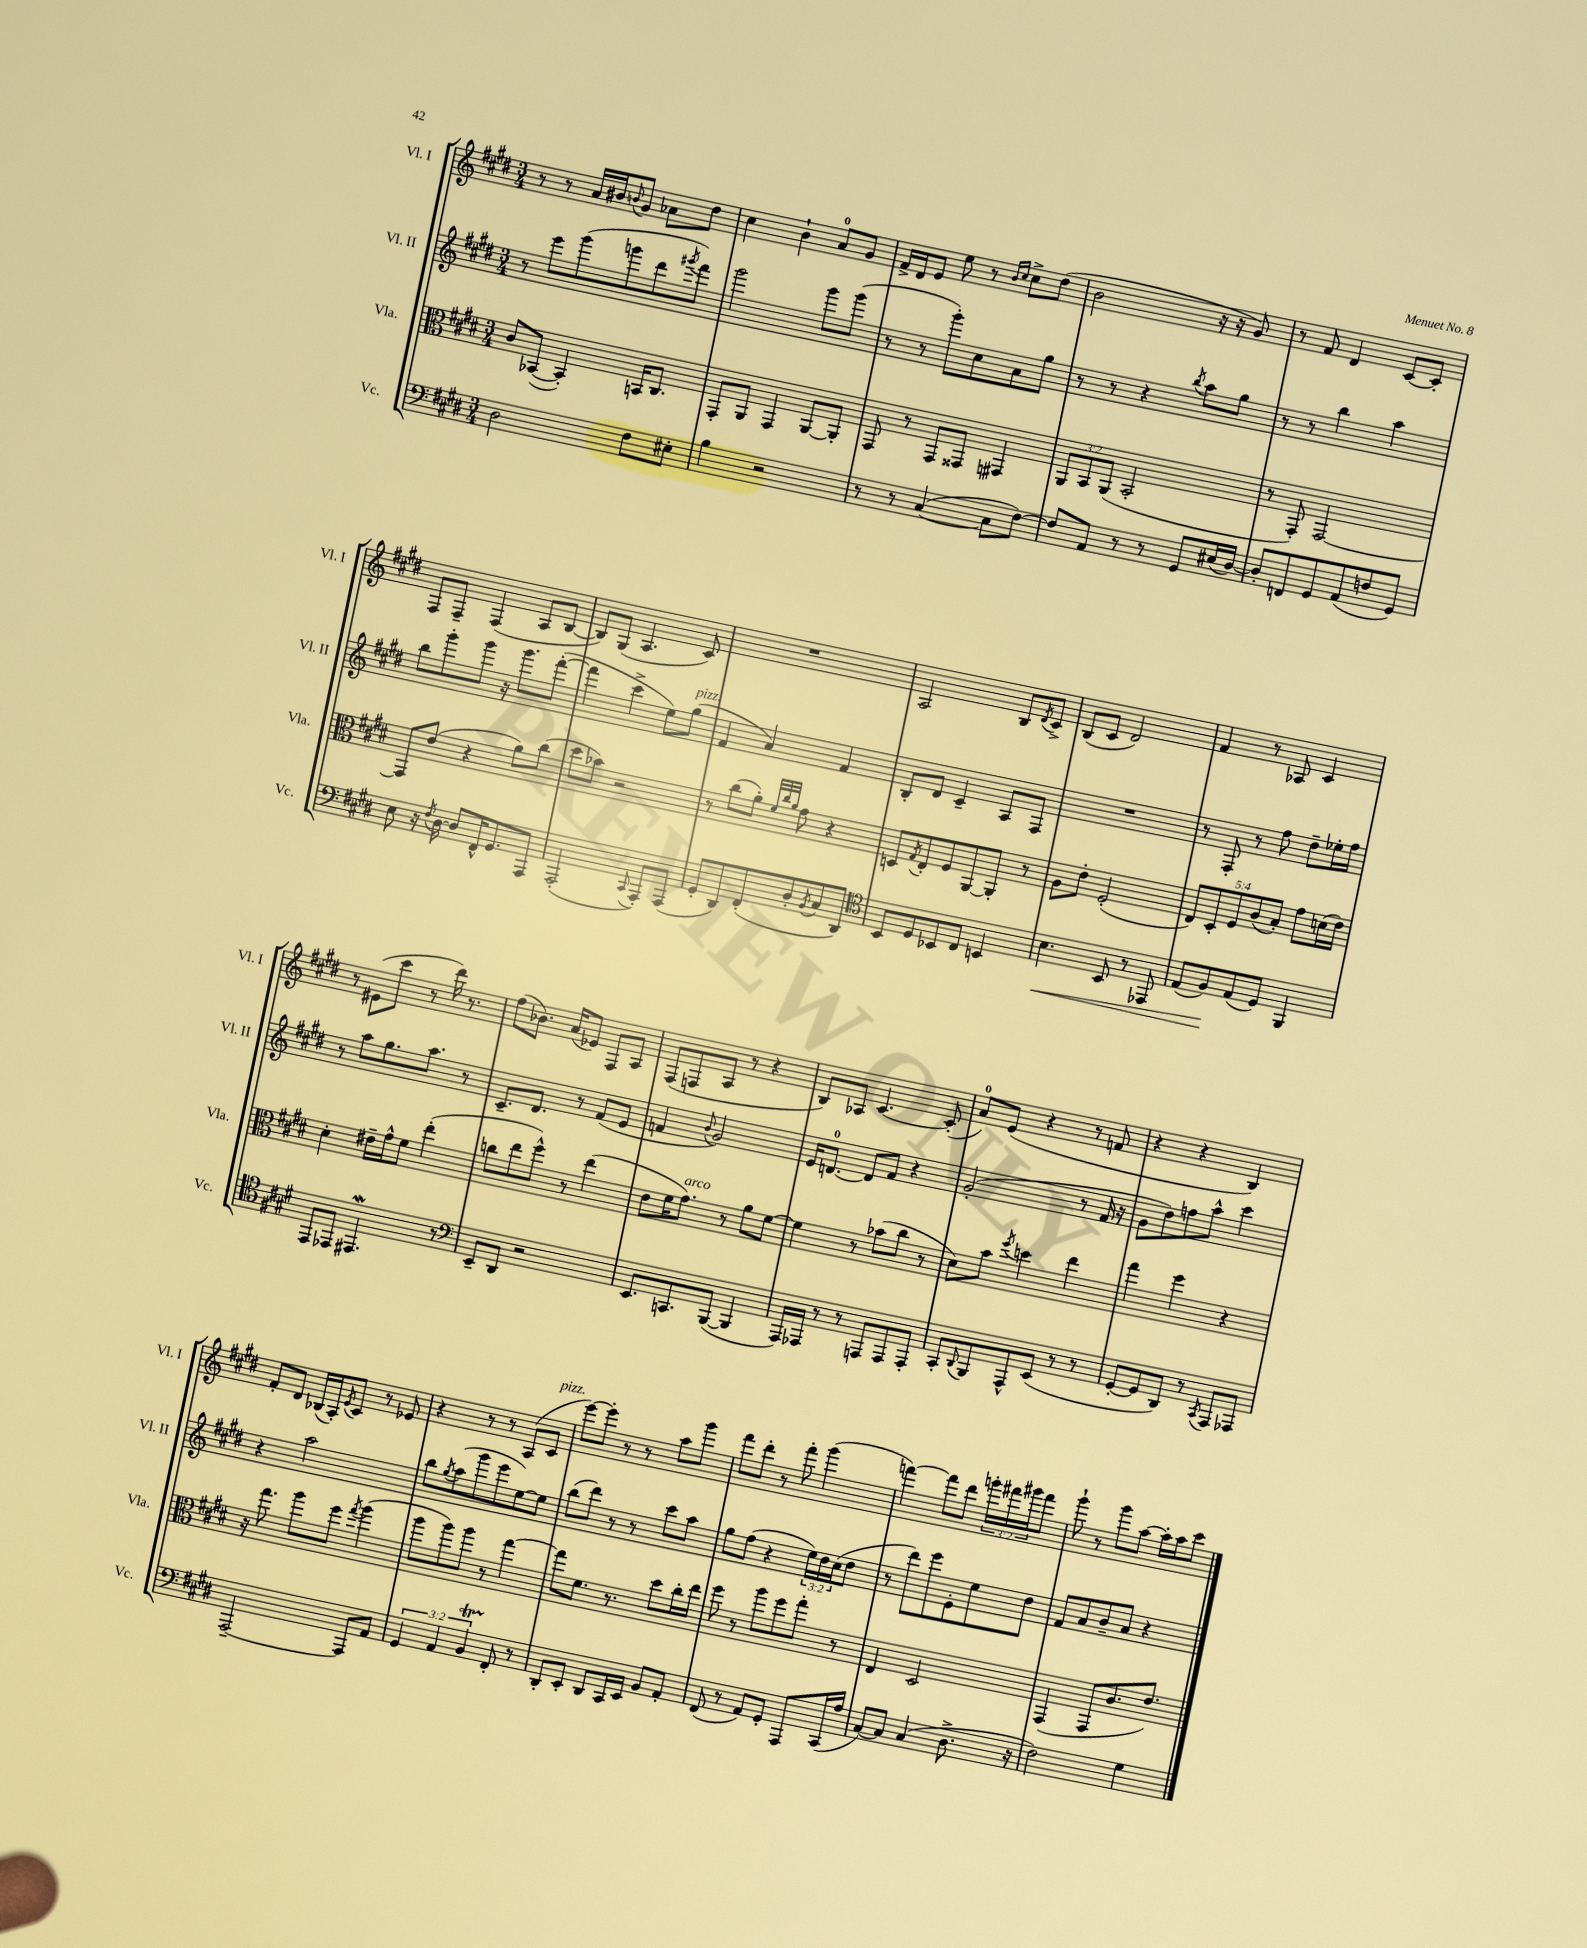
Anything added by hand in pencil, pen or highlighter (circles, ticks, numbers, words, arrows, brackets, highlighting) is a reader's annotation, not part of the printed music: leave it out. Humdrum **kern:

**kern	**kern	**kern	**kern
*staff4	*staff3	*staff2	*staff1
*clefF4	*clefC3	*clefG2	*clefG2
*k[f#c#g#d#]	*k[f#c#g#d#]	*k[f#c#g#d#]	*k[f#c#g#d#]
*M3/4	*M3/4	*M3/4	*M3/4
2D#\	8c#/L	8r	8r
.	([8BB-/J	8eee\L	8r
.	4BB-'/])	(8ggg#\	16a/LL
.	.	.	16b#/J
.	.	.	8qqb/
.	.	8ggg\	8g#/J
8F#\L	16BB/LK	8ddd#\	8a-\L
.	8.C#/J	.	.
.	.	8qggg#/	.
8E#'\J	.	8fff#\J)	8dd#\J
=	=	=	=
4B\	8GG#'/L	2ggg#\	4cc#\
.	8AA/J	.	.
2r	4GG#/	.	4b`\
.	[8AA/L	8ggg#\L	8a/L
.	8AA'/]J	(8ggg#\J	8g#/J
=	=	=	=
8r	8GG#/	8r	16f#^/LL
.	.	.	16d#/J
8r	8r	8r	8e/J
([4C#/	8GG#/L	8ggg#'\L)	8ee\
.	8GG##/J	8cc#\	8r
.	.	.	16qqb/LL
.	.	.	16qqcc#/JJ
8C#\]L	4GG#/	8a\	8cc#^\L
[8F#\J)	.	8gg#\J	(8dd#\J
=	=	=	=
8F#/]L	12AA/L	8r	2b\
.	12BB/	.	.
8AA/J	.	8r	.
.	(12AA/J	.	.
8r	2BB'/	4r	.
8r	.	.	.
.	.	8qbb/	.
8GG#/L	.	8aa\L	16r
.	.	.	16r
(16E#/L	.	8gg#\J	8g#/)
[16D#/JJ)	.	.	.
=	=	=	=
8D#'/]L	8r	8r	8r
8FF/	8GG#'/)	8r	8f#/
8GG#/	[2GG#/	4bb\	4d#/
(8AA/	.	.	.
8F/	.	4aa\	[8c#/L
8GG#/J)	.	.	8c#'/]J
=	=	=	=
8E\	8GG#/]L	8bb\L	8F#/L
16r	(8e/J	8ggg#'\	8F#~/J
8qF#/	.	.	.
[16D#\	.	.	.
8D#/]L	4r	8ggg#\J	(4F#/
16FF#^^/K	.	16r	.
8.GG#/	.	8.ggg#\L	.
.	8a\L)	.	8A/L
8AAA/J	(8cc#\J	([8fff#'\J	[8B/J
=	=	=	=
(2AAA'/	8dd#\L	4fff#\]	8B/]L)
.	8b-\J)	.	(8G#/J
.	2r	4ccc#^\	4.A/
8qqCC#/	.	.	.
8AAA'/L)	.	8ee\L)	.
(8AAA/J	.	(8gg#\J	8c#/)
=	=	=	=
8GG#'/L	8r	4f#/	2.r
8DD#/)	(8cc#\L	.	.
(8FF#'/	8a'\J)	4a/)	.
.	32qqf#/LLL	.	.
.	32qqcc#/	.	.
.	32qqa/JJJ	.	.
8D#'/	8g#\	.	.
8qBB/	.	.	.
8C#/	4r	4f#/	.
8DD#/J)	.	.	.
=	=	=	=
*clefC4	*	*	*
8BB/L	8D/L	8B'/L	2A/
.	8qG#/	.	.
8D#/	8E'/	8d#/J	.
8BB-/	8F#/	4c#~/	.
8C#/J	[8AA/	.	.
4BB/	8AA'/]J	8A/L	8B/L
.	.	.	8qd#/
.	8r	8F#/J	8c#^/J
=	=	=	=
4.B\	8A\L	2.r	(8B/L
.	8e'\J	.	8c#/J
.	(2F#'/	.	2d#/)
8BB/	.	.	.
8r	.	.	.
8EE-/	.	.	.
=	=	=	=
(8E/L	10E/L)	8r	4f#/
.	10D#'/	.	.
8F#/)	.	8F#'/	.
.	10F#/	.	.
(8E/	.	8r	8r
.	(10c#/	.	.
8D#/J)	.	8ff#\	8A-/
.	10B'/J)	.	.
4FF#/	8g#\L	8dd#~\L	4c#/
.	(16d\L	16ee-'\L	.
.	16e\JJ)	16ff#\JJ	.
=	=	=	=
8EE/L	4d#'\	8r	8r
8EE-/J	.	8aa\L	(8e#\L
4.EE#/	16e#~\LL	8.gg#\	8ccc#\J
.	16g#^^\J	.	.
.	8f#\J	.	8r
.	.	8.aa\J	.
.	(4ee'\	.	16ddd#\)
.	.	.	8.r
8r	.	8r	.
=	=	=	=
*clefF4	*	*	*
8EE~/L	8cc\L	8.c#~/L	(8ff#\L
8DD#/J	8ee\	.	8.b-\J)
.	.	8.d#/J	.
2r	8ff#^^\J)	.	.
.	.	.	(16a/LK
.	8r	8r	8e-/J)
.	(4ee\	(8f#/L	8F#/L
.	.	8e/J	8A/J
=	=	=	=
8.EE/L	8e\L	4f/	(8F#/L
.	16f#\K	.	8F/
8.CC/	8.g#\J)	.	.
.	.	8qqb/	.
.	.	2g#/)	8A/J
([8BBB/J	8r	.	8r
4BBB/]	8a\L	.	4r
.	[8f#\J	.	.
=	=	=	=
16AAA/LL)	4f#\]	16e/LK	8B/L)
16AAA-/JJ	.	[8.d/J	.
8r	.	.	8A-/J
8r	8r	8d/]L	[4.c#/
8AAA/L	(8b-\L	8f#/J	.
8AAA/	8cc#\J	4r	.
8AAA'/J	8r	.	(8c#'/]
=	=	=	=
8CC#'/L	8d#\L)	(2g#'/	8a/L)
8qqDD#/	.	.	.
8BBB/	8b\J	.	(8e/J
.	8qff#/	.	.
8AAA^^/	4dd\	.	4r
(8EE/J	.	.	.
8r	4ee\	8r	8r
8r	.	16f#/	8f/
.	.	16r	.
=	=	=	=
[8GG#'/L	4gg#\	8g#\L	4r
8GG#/]	.	8dd#\)	.
8DD#/J)	4ff#\	8ff\	4r
8r	.	8aa^^\J	.
8qCC#/	.	.	.
8AAA/L	4r	4ccc#\	4B/)
8AAA-/J	.	.	.
=	=	=	=
[2AAA~/	16r	4r	8f#'/L
.	8.gg#\	.	.
.	.	.	8d#/J
.	8aa\L	2aa\	(16B-/LL
.	.	.	16A'/J)
.	.	.	8qe/
.	8ff#\J	.	8c#/J
.	8qgg#/	.	.
8AAA/]L	(4aa\	.	8r
8AA/J	.	.	8e-/
=	=	=	=
6GG#/	8aa\L	8bb\L	4r
.	.	8qgg#/	.
.	8aa\)	(8aa\	.
6AA/	.	.	.
.	8aa\J	8ggg#\	8r
6BB/	.	.	.
.	8r	8eee\	8r
8FF#'/	[4gg#\	[8ee\)	(8A/L
8r	.	8ee\]J	8c#/J
=	=	=	=
8DD#'/L	8gg#\]L	(8bb\L	[8eee\L)
8EE'/J	8.f#\J	8ddd#\J)	8eee'\]J
8DD#/L	.	8r	8r
.	8.r	.	.
16CC#/L	.	8r	8r
16EE/JJ	.	.	.
8BB/L	8dd#\L	8ccc#\L	8aa\L
8AA'/J	16cc#'\L	8aa\J	8ggg#\J
.	16ee\JJ	.	.
=	=	=	=
(8FF#/	8ff#\	8gg#\L	8fff#\L
8r	8r	(8ff#\J	8ddd#'\J
8AA/L)	8aa\L	4r	8r
8GG#'/J	8ff#\	.	8fff#'\
8AAA/L	8gg#'\J	24ee\LL)	(4ggg#\
.	.	24dd#\	.
.	.	(24cc#\J	.
(16CC#/L	8r	8dd#\J	.
16A/JJ	.	.	.
=	=	=	=
[8C#/L)	4E/	8r	[4fff\)
8C#/]J	.	8ddd#\L)	.
(4C#/	2D#/	8eee\	8fff\]L
.	.	8e'\	8ddd#\J
8.D#^\	.	8ee\	24ggg'\LL
.	.	.	24fff#\
.	.	.	24ggg#\J
.	.	8dd#\J	8fff#\J
16r	.	.	.
=	=	=	=
2F#\)	(4GG#/	8f#/L	8ggg#`\
.	.	8a/	8r
.	8GG#/L	8b~/	8ggg#\L
.	8.c#/	8a/J	[8aa\J
4G#\	.	4r	16aa'\]LL
.	8.e/J)	.	16aa\J
.	.	.	8ccc#\J
==	==	==	==
*-	*-	*-	*-
